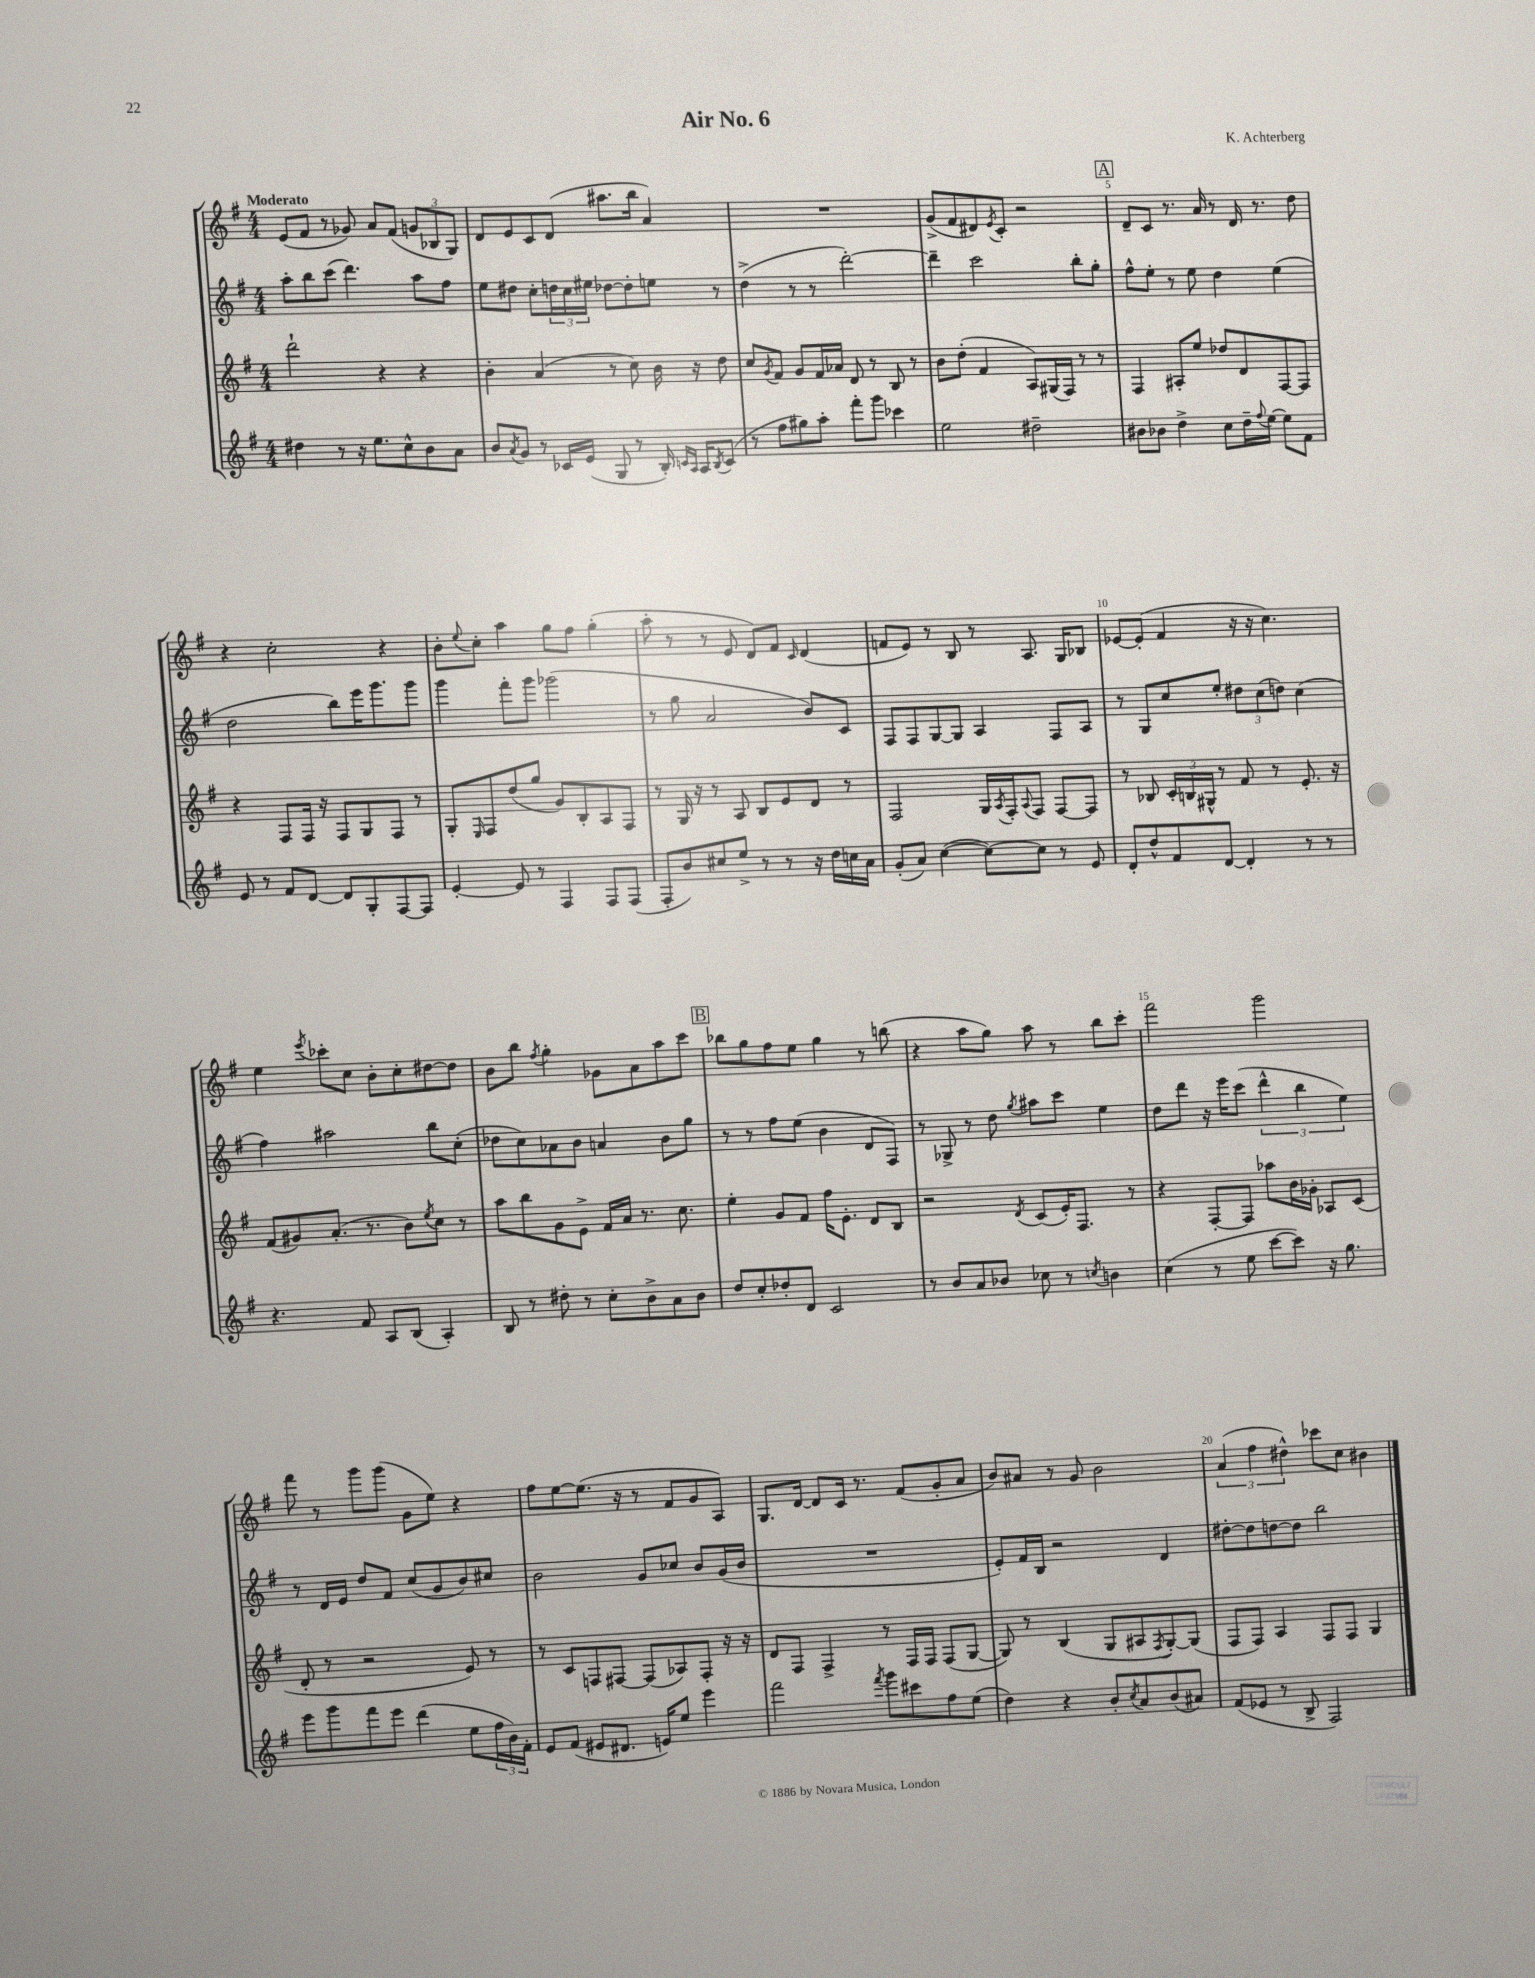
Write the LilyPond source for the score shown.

\header { title = "Air No. 6" composer = "K. Achterberg" }
<<
\new StaffGroup <<
\new Staff = "s0" {
    \clef treble \key g \major \numericTimeSignature \time 4/4 \tempo "Moderato"
    e'8( fis'8 r8 ges'8) a'8 fis'8( \tuplet 3/2 { g'8 bes8 g8) } |
    d'8 e'8 c'8 d'8( ais''8. b''16 a'4) |
    R1 |
    g'8->( fis'8 dis'8) \acciaccatura { e'8 } c'8-. r2 |
    \mark \markup { \box "A" } d'8-- c'8 r8. a'16 r8 d'16 r8. d''8 |
    r4 c''2-. r4 |
    b'8-. \appoggiatura { e''8 } c''8-. a''4 g''8 fis''8 g''4-.( |
    a''8-. r8 r8 e'8 d'8) fis'8 \grace { c'16 } d'4( |
    f'8 e'8) r8 b8 r8 a8. g16 bes8 |
    ees'8~ ees'8-.( fis'4 r16 r16 c''4.) |
    e''4 \acciaccatura { e'''8 } ces'''8-. c''8 b'8-. c''8-. dis''8~ dis''8 |
    b'8 b''8 \acciaccatura { fis''8 } g''4-. ges'8 a'8 a''8 c'''8 |
    \mark \markup { \box "B" } bes''8 g''8 fis''8 e''8 g''4 r8 b''8( |
    r4 a''8 g''8) a''8 r8 b''8 c'''8-. |
    fis'''2 g'''2 |
    fis'''8 r8 g'''8 g'''8( g'8 e''8) r4 |
    fis''8 e''8~ e''8.( r16 r8 fis'8 g'8 a8) |
    g8. d'16~ d'8 c'16 r8. fis'8( g'8-. a'8 |
    b'8) ais'8 r8 g'8 b'2 |
    \tuplet 3/2 { a'4( fis''4 dis''4-^) } ces'''8 c''8 bis'4 \bar "|." |
}
\new Staff = "s1" {
    \clef treble \key g \major \numericTimeSignature \time 4/4
    a''8-. b''8 c'''8( d'''4.) a''8 fis''8 |
    e''8 dis''8 c''8-. \tuplet 3/2 { d''16 c''16 eis''16 } des''8~ des''8-. e''8 r8 |
    d''4->( r8 r8 d'''2~-.) |
    d'''4-- c'''2 b''8-. g''8-. |
    \mark \markup { \box "A" } fis''8-^ e''8-. r8 e''8 d''4 e''4( |
    d''2 b''8) e'''16 g'''8. g'''8 |
    g'''4 fis'''8-. g'''8 ges'''2( |
    r8 g''8 a'2 b'8) c'8 |
    fis8 fis8 g8~ g8 a4 fis8 a8 |
    r8 g8 c''8 e''8-. \tuplet 3/2 { dis''8 c''8( d''8) } c''4( |
    fis''4) ais''2 b''8 c''8-.( |
    des''8 c''8) aes'8 b'8 a'4 b'8 g''8 |
    \mark \markup { \box "B" } r8 r8 fis''8 e''8( b'4 d'8 fis8) |
    r8 ges8-> r8 d''8 \acciaccatura { g''8 } ais''8 c'''8 e''4 |
    d''8 d'''8 r16 e'''16 c'''8( \tuplet 3/2 { d'''4-^ b''4 e''4) } |
    r8 d'16 e'16 d''8 fis'8 c''8( g'8 b'8) cis''8 |
    b'2 g'8 ces''8 b'8 g'16( b'16 |
    R1 |
    e'8-.) fis'16 b16 r2 d'4 |
    dis''8~-. dis''8 d''8~ d''8 b''2 \bar "|." |
}
\new Staff = "s2" {
    \clef treble \key g \major \numericTimeSignature \time 4/4
    d'''2-! r4 r4 |
    b'4-. a'4( r8 c''8) b'16 r16 d''8 |
    c''8 \acciaccatura { g'8 } fis'8 g'8 fis'16 aes'16 d'8 r8 b8 r8 |
    b'8 d''8-.( fis'4 a8) gis16( fis16) r8 r8 |
    \mark \markup { \box "A" } fis4 ais8-. e''8 des''8 d'8 fis8~ fis8 |
    r4 fis8 fis16 r16 fis8 g8 fis8 r8 |
    g8-. \grace { e16 } fis8 d''8( g''8 g'8) b8-. a8 fis8 |
    r8 g16 r16 r8 a8 b8 e'8 d'8 r8 |
    fis2 g16 \acciaccatura { a8 } fis16-. \appoggiatura { a8 } fis8 fis8~ fis8 |
    r8 bes8 \tuplet 3/2 { c'16-. b16 gis16-^ } r8 fis'8 r8 e'8.-. r16 |
    fis'8( gis'8) a'8.-.( r8. b'8) \acciaccatura { e''8 } c''8 r8 |
    a''8 b''8 g'8 e'8-> fis'16 a'16 r8. c''8. |
    \mark \markup { \box "B" } e''4-. g'8 fis'8 fis''16 e'8.-. d'8 b8 |
    r2 \acciaccatura { d'8 } c'8( e'16-.) fis8. r8 |
    r4 fis8~-. fis8 aes''8 b'16 ges'16-. aes8 c'8( |
    d'8-. r8 r2 e'8) r8 |
    r8 c'8 f8 fis8~ fis8( aes8) fis8-. r16 r16 |
    d'8 fis8 fis4-> r8 fis16 fis16 fis8( g8~ |
    g8) r8 b4( g8 ais8 \acciaccatura { fis8 } g8~-.) g8( |
    fis8 fis8) a4 fis8 fis8 g4 \bar "|." |
}
\new Staff = "s3" {
    \clef treble \key g \major \numericTimeSignature \time 4/4
    dis''4 r8 r16 e''8. c''8-^ b'8 a'8 |
    b'8 \acciaccatura { a'8 } g'8 r8 ces'16 e'16( g8 r8 b16-.) \grace { c'16 a16 } a16 \acciaccatura { b8 } c'8( |
    r8 fis''8 gis''8) a''8-. fis'''8-. g'''8 ces'''4 |
    e''2 dis''2-- |
    \mark \markup { \box "A" } bis'8 bes'8 d''4-> c''8 d''16-- \appoggiatura { fis''8 } e''16~ e''8 fis'8 |
    e'8 r8 fis'8 d'8~ d'8 g8-. fis8~ fis8 |
    e'4~-. e'8 r8 fis4 fis8 fis8( |
    fis8-. b'8) cis''8 e''8-> r8 r8 r16 d''16 c''16 a'16 |
    g'8-.( a'8) c''4~( c''8~) c''8 r8 e'8 |
    d'8-. d''8-^ fis'8 d'8~ d'4-. r8 r8 |
    r4. fis'8 a8 b8( a4-.) |
    b8 r8 dis''8-. r8 c''8-. b'8-> a'8 b'8 |
    \mark \markup { \box "B" } d''8 c''8-. des''8-. d'8 c'2 |
    r8 b'8 a'8 bes'8 ces''8 r8 \acciaccatura { c''8 } b'4 |
    c''4( r8 e''8 c'''8~ c'''8) r16 g''8. |
    e'''8 g'''8 fis'''8 e'''8 d'''4( e''8 \tuplet 3/2 { fis''16 b'16) fis'16-. } |
    e'8 fis'8( eis'8 dis'8. e'16) e''8 e'''4 |
    fis'''2 \acciaccatura { fis'''8 } g'''8 cis'''8 fis''8 e''8( |
    d''4) r4 b'8-. \acciaccatura { c''8 } a'8 b'8( ais'8) |
    fis'8( ees'8 r8 b8-> fis2) \bar "|." |
}
>>
>>
\layout { \context { \Score \override BarNumber.break-visibility = ##(#f #t #t) barNumberVisibility = #(every-nth-bar-number-visible 5) } }
